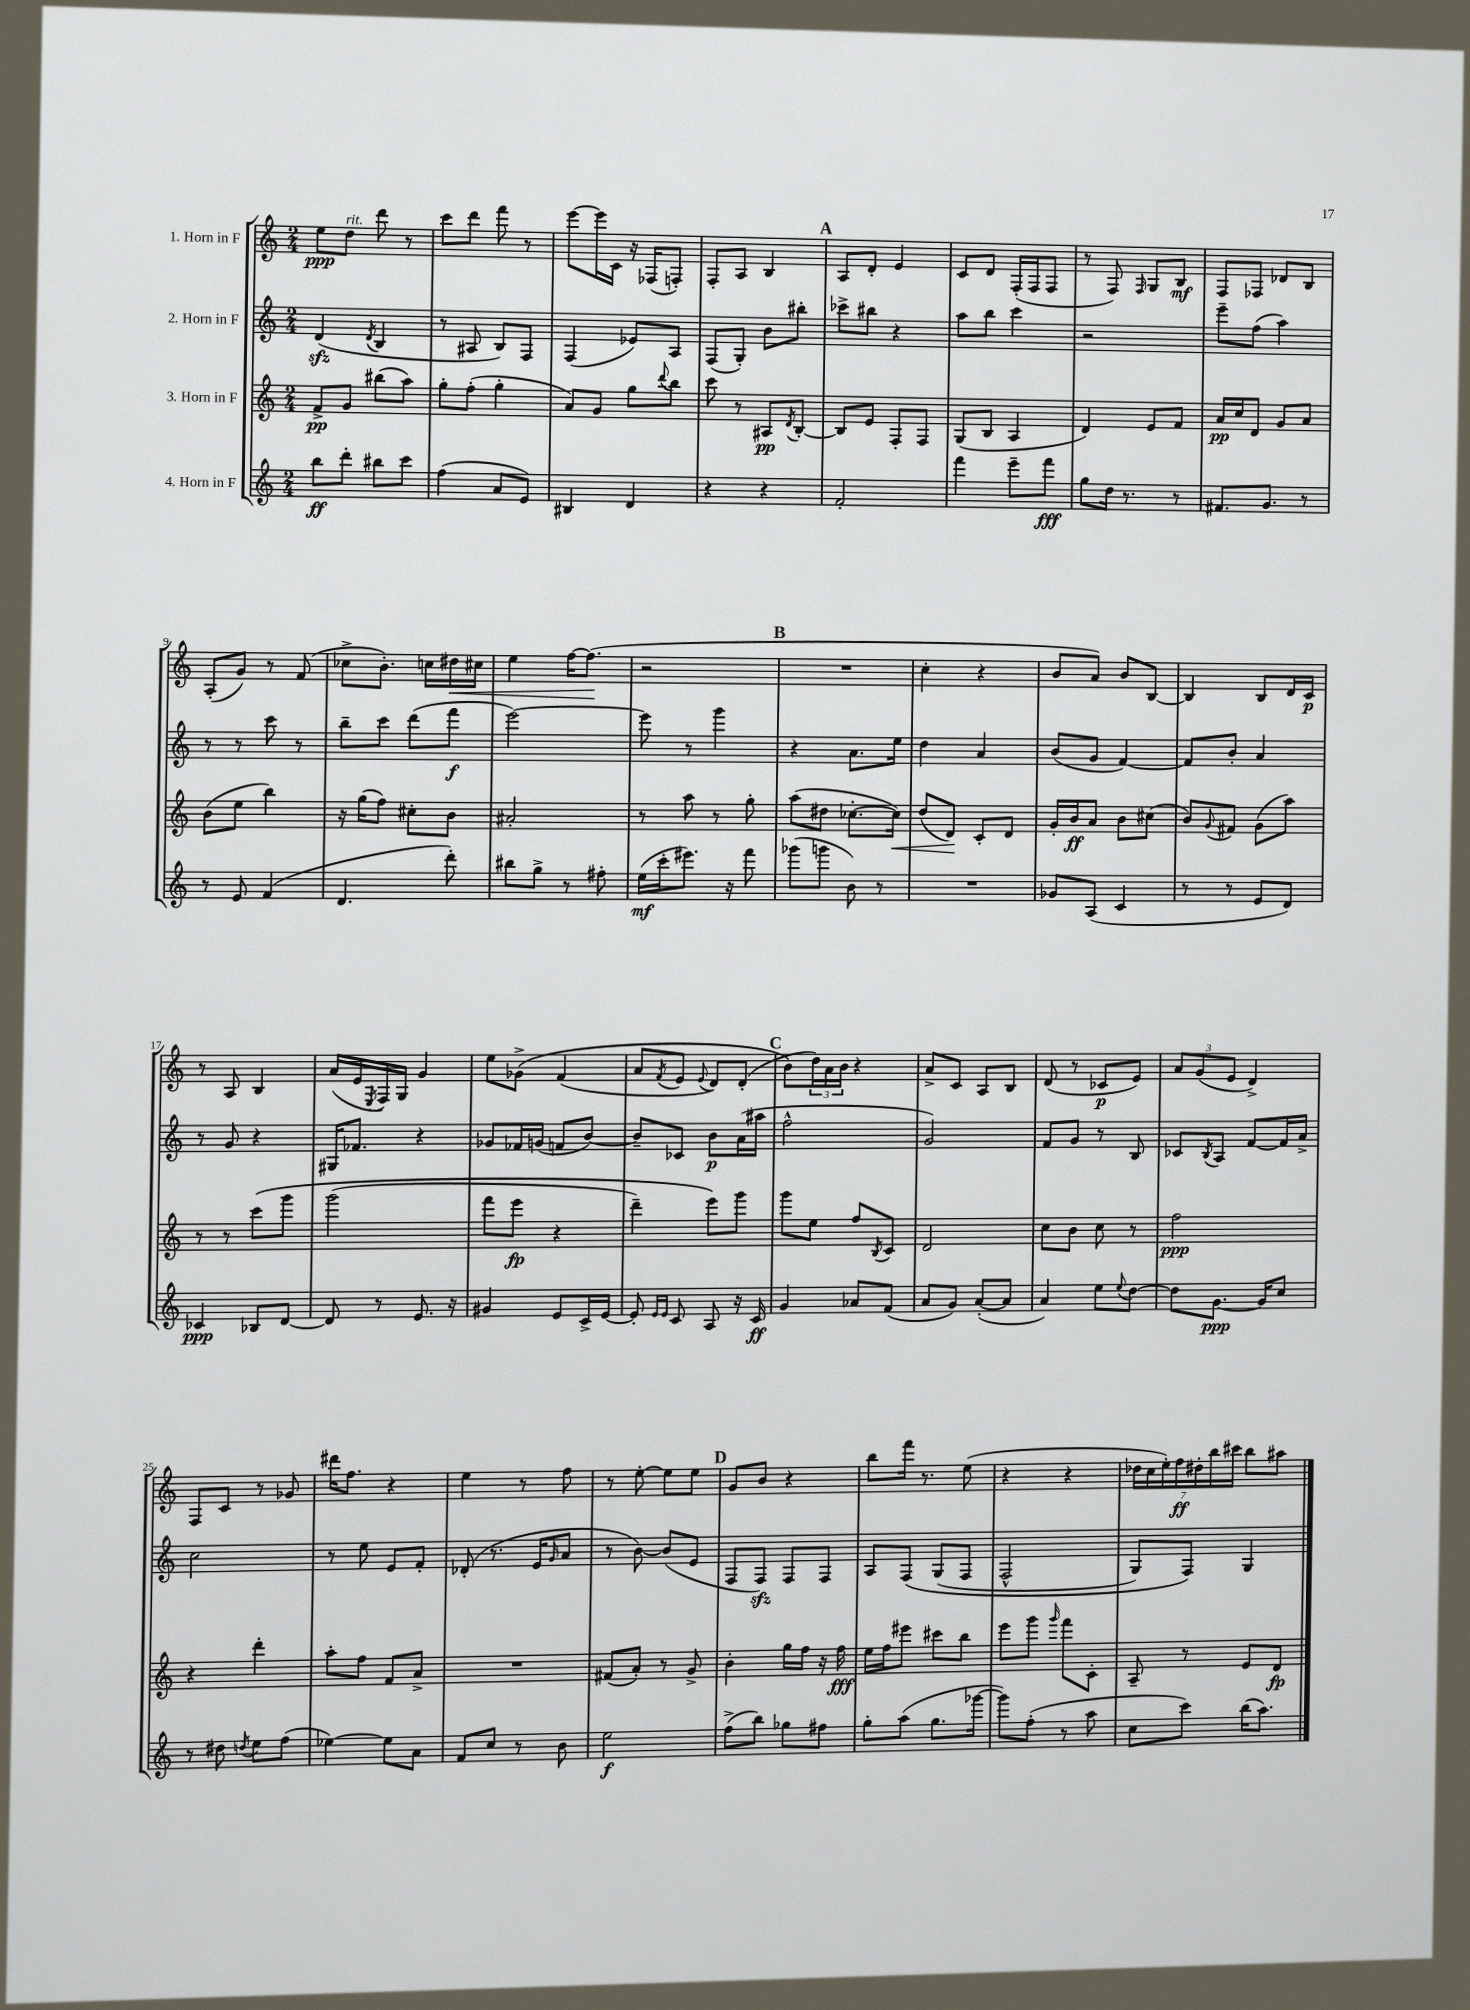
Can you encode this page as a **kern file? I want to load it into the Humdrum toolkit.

**kern	**kern	**kern	**kern
*staff4	*staff3	*staff2	*staff1
*clefG2	*clefG2	*clefG2	*clefG2
*k[]	*k[]	*k[]	*k[]
*M2/4	*M2/4	*M2/4	*M2/4
8bb	8f^	(4d	8ee
8ddd'	8g	.	8dd
.	.	8qd	.
8bb#	(8bb#	4B	8ddd
8ccc	8aa)	.	8r
=	=	=	=
(4ff	8gg'	8r	8ccc
.	(8ff'	8A#	8ddd
8a	4gg'	8B)	8fff
8e)	.	8F	8r
=	=	=	=
4B#	8a)	(4F	[8eee
.	8g	.	16eee]
.	.	.	16c
4d	8gg	8e-)	16r
.	.	.	(16F-
.	8qqddd	.	.
.	8bb	8A	8F')
=	=	=	=
4r	8ccc	(8F	8F'
.	8r	8G')	8A
4r	8A#	8b	4B
.	8qd	.	.
.	[8B'	8bb#'	.
=	=	=	=
2f'	8B]	8ccc-^	8A
.	8e	8bb#	8d'
.	8F'	4r	4e
.	8F	.	.
=	=	=	=
4fff	(8G	8aa	8c
.	8B	8bb	8d
8eee~	4A	4ccc	(16F'
.	.	.	16F
8fff	.	.	8F
=	=	=	=
8gg	4d)	2r	8r
16dd	.	.	8F)
8.r	.	.	.
.	.	.	16qqF
.	8e	.	8G
8r	8f	.	8B
=	=	=	=
8.f#	16a	8eee~	8F
.	16cc	.	.
.	8d	(8ff	8F-
8.g	.	.	.
.	8g	4aa)	8d-
8r	8a	.	8B
=	=	=	=
8r	(8b	8r	(8A'
8e	8ee	8r	8g)
(4f	4bb)	8ccc	8r
.	.	8r	(8f
=	=	=	=
4.d	16r	8bb~	8cc-^
.	(16gg	.	.
.	8ff)	8ccc	8.b')
.	8cc#'	(8ddd	.
.	.	.	16cc
8ddd')	8b	8fff	16dd#
.	.	.	16cc#
=	=	=	=
8bb#	2a#'	[2eee)	4ee
8gg^	.	.	.
8r	.	.	[16ff
.	.	.	(8.ff]
8ff#'	.	.	.
=	=	=	=
(16ee	8r	8eee]	2r
16ccc'	.	.	.
8.eee#)	8aa	8r	.
.	8r	4ggg	.
16r	.	.	.
8fff	8gg'	.	.
=	=	=	=
(8ggg-	(8aa	4r	2r
8ggg	8dd#	.	.
8b)	[8.cc-'	8.a	.
8r	.	.	.
.	16cc-])	16ee	.
=	=	=	=
2r	(8dd	4dd	4cc'
.	8d)	.	.
.	8c'	4a	4r
.	8d	.	.
=	=	=	=
8g-	16g'	(8b	8b
.	16b	.	.
(8A	8a	8g	8a)
4c	8b	[4f)	8b
.	(8cc#	.	[8B
=	=	=	=
8r	8b)	8f]	4B]
.	8qqg	.	.
8r	8f#	8b'	.
8e	(8g	4a	8B
8d)	8aa)	.	16d
.	.	.	16c
=	=	=	=
4c-	8r	8r	8r
.	8r	8g	8A
8B-	&(8ccc	4r	4B
[8d	8ggg	.	.
=	=	=	=
8d]	(2ggg	16G#	(16a
.	.	8.f-	16e
.	.	.	8qE
8r	.	.	16F)
.	.	.	16G
8.e	.	4r	4g
16r	.	.	.
=	=	=	=
4g#	8fff	8g-	8ee
.	8eee	16f-	&(8g-^
.	.	(16g	.
8e	4r	8f	(4f
16c^	.	[8b)	.
[16e	.	.	.
=	=	=	=
8e']	4ddd~)	8b~]	8a
16qqe	.	.	.
16qqe	.	.	8qf
8c	.	8c-	8e
.	.	.	8qqe
8A	8eee&)	8b	8d)
16r	8ggg	(16a	(8d'
16c	.	16aa#	.
=	=	=	=
4g	8ggg	2ff^^	8b&)
.	8ee	.	24dd)
.	.	.	24a
.	.	.	24b
8a-	8ff	.	4r
.	8qB	.	.
(8f	8c	.	.
=	=	=	=
8a	2d	2g)	8a^
8g)	.	.	8c
([8a'	.	.	8A
8a]	.	.	8B
=	=	=	=
4a)	8cc	8f	(8d
.	8b	8g	8r
8ee	8cc	8r	8c-
8qqee	.	.	.
[8dd	8r	8B	8e)
=	=	=	=
8dd]	2ff	8c-	12a
.	.	.	(12g
.	.	8qB	.
[8.g	.	8A	.
.	.	.	12e
.	.	[8f	4d^)
16g]	.	.	.
8cc	.	16f]	.
.	.	16a^	.
=	=	=	=
8r	4r	2cc	8F
8dd#	.	.	8c
8qdd	.	.	.
8ee	4ddd'	.	8r
(8ff	.	.	8g-
=	=	=	=
[4ee-)	8aa'	8r	16ddd#
.	.	.	8.ff
.	8ff	8ee	.
8ee-]	8f	8e	4r
8a	8a^	8f'	.
=	=	=	=
8f	2r	(8d-'	4ee
8cc	.	8.r	.
8r	.	.	8r
.	.	16e	.
.	.	16qqg	.
8b	.	8a	8ff
=	=	=	=
2ee	(8f#	8r	8r
.	8a')	[8b)	[8ee'
.	8r	(8b]	8ee]
.	8g^	8e	8ee
=	=	=	=
(8ff^	4b'	8F	8g
8bb)	.	8F)	8b
8gg-	16gg	8F	4r
.	16ff	.	.
8ff#	16r	8F	.
.	16ff	.	.
=	=	=	=
8gg'	16ee	8A	8bb
.	16ff	.	.
(8aa	8eee#	&(8F	16fff
.	.	.	8.r
8.gg	8ccc#	(8G	.
.	8bb	8F	(8ee
[16ggg-	.	.	.
=	=	=	=
8ggg-])	8eee	2F^^	4r
(8ff'	8ggg	.	.
.	16qqggg	.	.
8r	8fff	.	4r
8aa	8c'	.	.
=	=	=	=
8cc	8A~	8G)	28dd-
.	.	.	28cc
.	.	.	28ee')
.	.	.	28ff
8ccc)	8r	8F&)	.
.	.	.	28dd#'
.	.	.	28bb
.	.	.	28ccc#
(16bb	8e	4G	8bb
8.aa)	.	.	.
.	8d	.	8aa#
==	==	==	==
*-	*-	*-	*-
